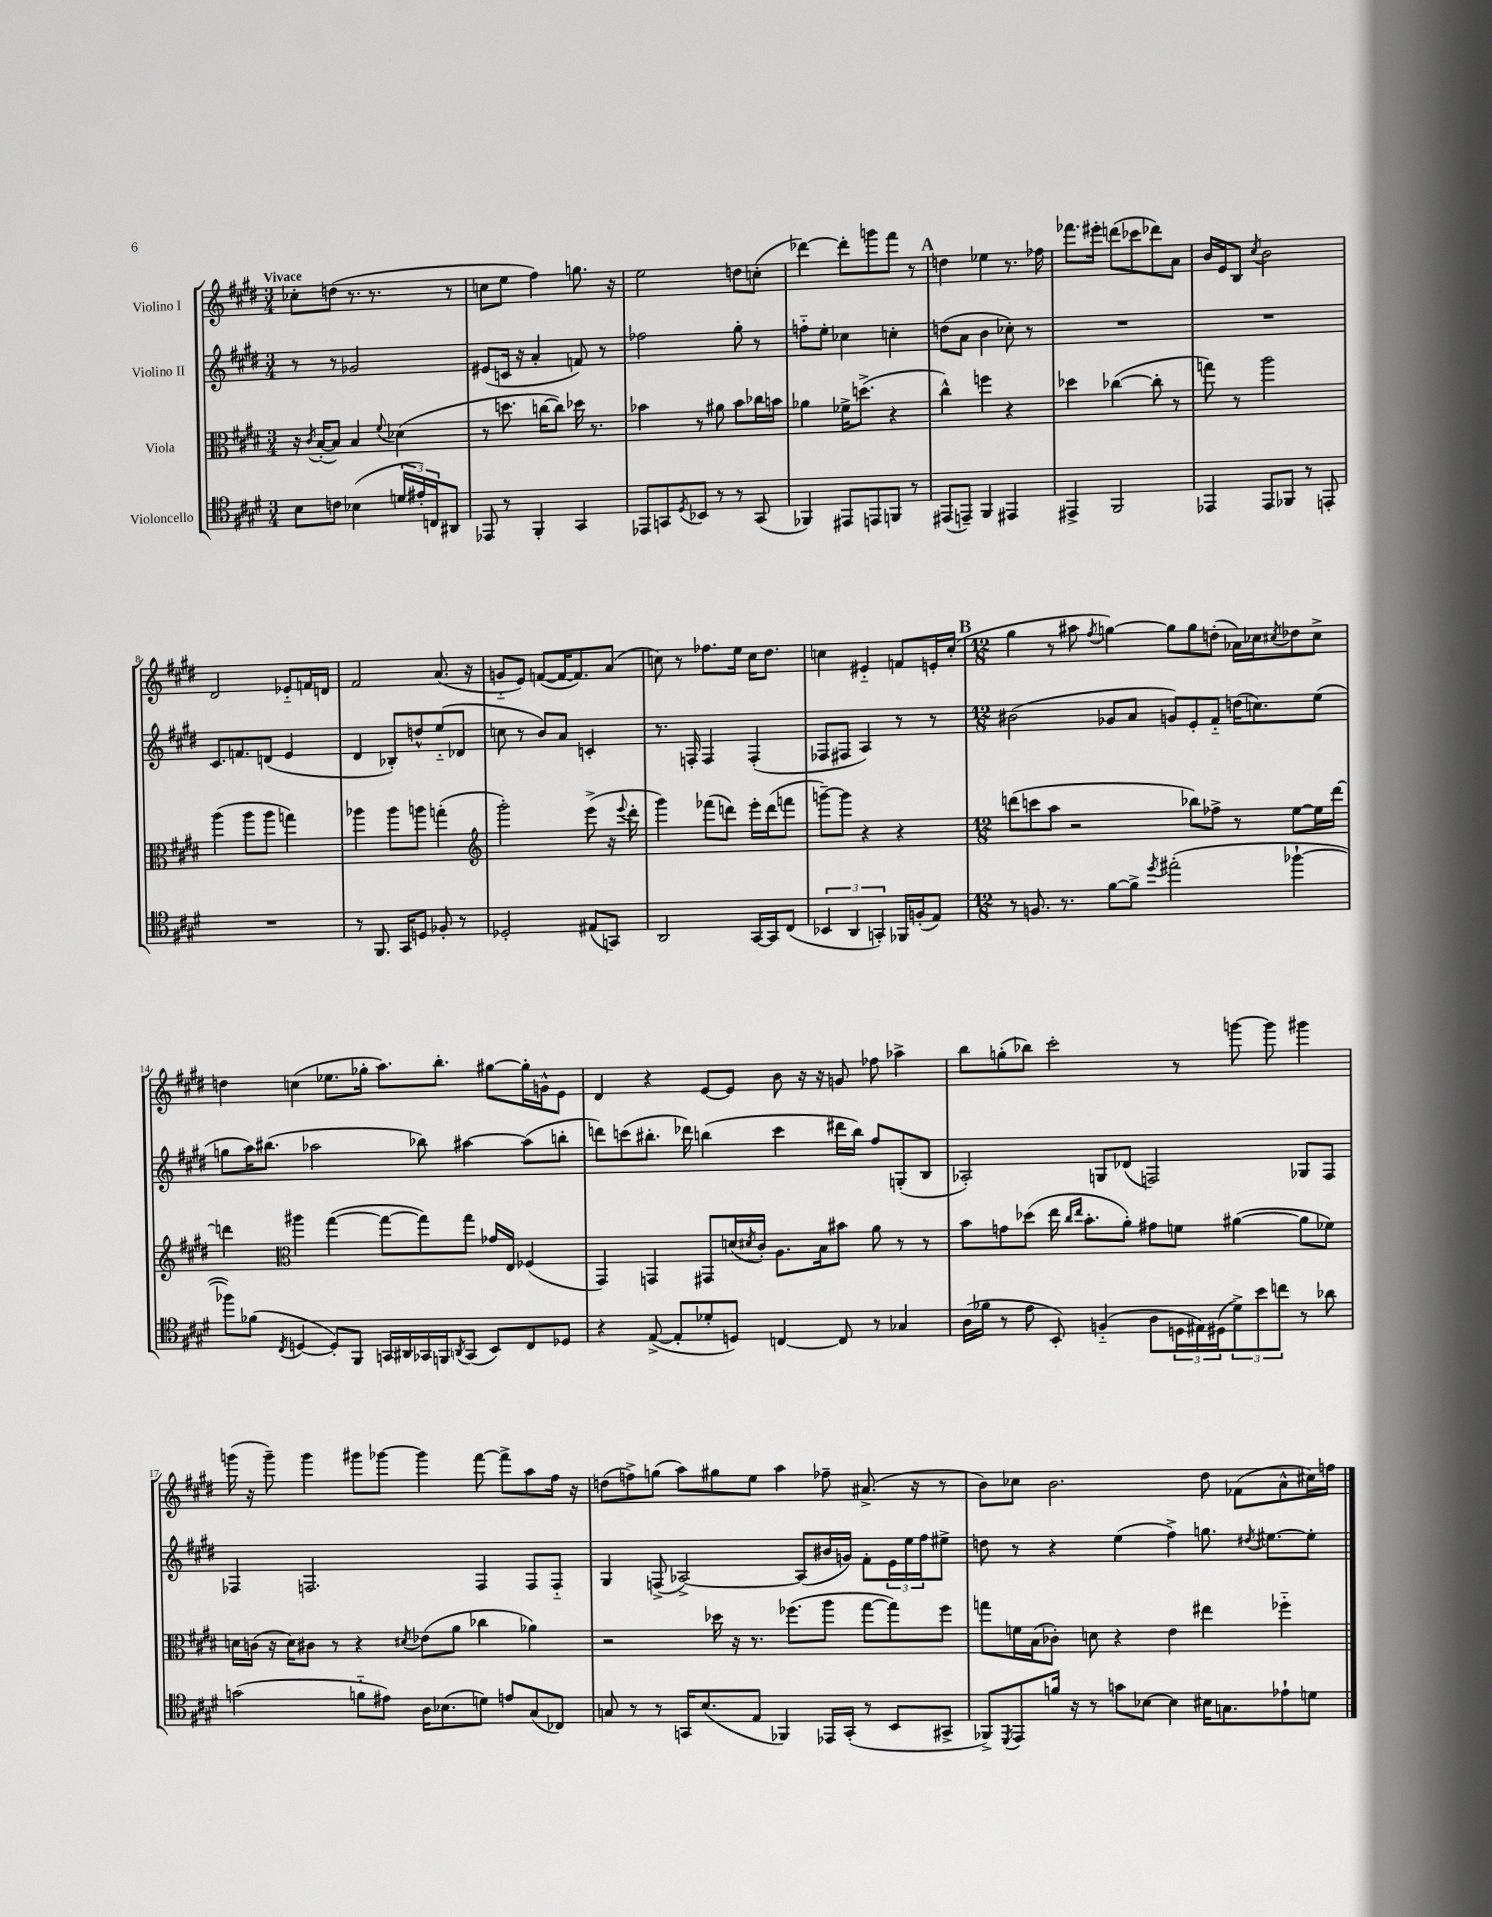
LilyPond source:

<<
\new StaffGroup <<
\new Staff = "s0" \with { instrumentName = "Violino I" } {
    \clef treble \key e \major \numericTimeSignature \time 3/4 \tempo "Vivace"
    ces''8-. d''8( r8. r8. r8 |
    c''8 e''8 fis''4) g''8. r16 |
    e''2 d''8 c''8-.( |
    des'''4~) des'''8-. g'''8 fis'''8 r8 |
    \mark \markup { \bold "A" } d''4 ees''4 r8. fes''16 |
    fes'''8. eis'''16-. d'''8( ces'''8 des'''8) a'8 |
    b'16 e'16 b8 \acciaccatura { cis''8 } b'2 |
    dis'2 ees'8-_ f'16 d'16 |
    fis'2 a'8.( r16 |
    g'8-_ e'8) f'8~( f'16~ f'8.) a'8( |
    c''8) r8 fes''8. e''16 c''16 dis''8. |
    c''4 eis'4-_ f'8 e'16-. c''16-.( |
    \mark \markup { \bold "B" } \numericTimeSignature \time 12/8 gis''4 r8 ais''8 \acciaccatura { fis''8 } g''4~) g''8 g''8 d''8-.( aes'16) ces''16 \acciaccatura { cis''8 } des''8 cis''8-> |
    d''4 c''4( ees''8. ges''16-. a''8.) b''8.-. gis''8~ gis''16-. g'16-^ e'8 |
    dis'4 r4 e'8~ e'8 b'8 r16 r16 g'8 fes''8 aes''4-> |
    b''8 g''8-.( bes''8) cis'''2-. r8 g'''8~ g'''8 gis'''4 |
    g'''16( r16 g'''8--) g'''4 gis'''8 ges'''8~ ges'''4 fis'''8~ fis'''8-> a''8 fis''16 r16 |
    d''8( f''8->) g''8( a''8) gis''8 e''8 a''4 fes''8-- ais'8.->( r16 r8 |
    b'8) ces''8 b'2. dis''8 fes'8( a'8-^ cis''16) f''16 \bar "|." |
}
\new Staff = "s1" \with { instrumentName = "Violino II" } {
    \clef treble \key e \major \numericTimeSignature \time 3/4
    r8 r8 ges'2 |
    eis'8( c'16 r16 a'4-. f'8) r8 |
    fes''2 gis''8-. r8 |
    f''8-_ e''8-. ces''4 c''4-. |
    \mark \markup { \bold "A" } d''8( a'8 b'4 ces''8-.) r8 |
    R2. |
    R2. |
    cis'8. f'8. d'8( e'4 |
    dis'4 bes8-.) d''8-^ e''8-_( des'8 |
    c''8 r8 b'8) a'8 c'4-. |
    r8. f16-. f4 f4-.( |
    fes8 fis8 a4) r8 r8 |
    \mark \markup { \bold "B" } \numericTimeSignature \time 12/8 bis'2( ges'8 a'8 g'8) e'8-. fis'8-_ d''16( c''8.) e''8( |
    g''8 a''16) bis''8.( aes''2 bes''8) ais''4~ ais''8( b''8-. |
    d'''8) c'''8( bis''8.-. des'''16) b''4( c'''4 dis'''16 b''16) fis''8 g8-.( b8 |
    aes2-.) g8 des'8( f2) ges8 f8 |
    fes4 f2. f4 f8 f8-_ |
    gis4 f8->( aes2~->) aes8( bis'16 g'16) fis'8-. \tuplet 3/2 { e'16 e''16 fis''16 } eis''8-> |
    d''8 r8 r4 e''4( fis''4->) g''8. \acciaccatura { dis''8 } eis''8.~ eis''8-. \bar "|." |
}
\new Staff = "s2" \with { instrumentName = "Viola" } {
    \clef alto \key e \major \numericTimeSignature \time 3/4
    r16 \acciaccatura { cis'8 } b16~-.( b8) b4 \appoggiatura { fis'8 } des'4( |
    r8 d''8. c''16~ c''8) des''16 r8. |
    bes'4 r8 ais'8 bes'8 ces''16 b'16 |
    aes'4 fes'16-> d''8.->( r4 |
    \mark \markup { \bold "A" } cis''4-^) f''4 r4 |
    des''4 ces''4~( ces''8-. r8 |
    g''8) r8 a''2 |
    a''4( a''8 a''8 g''4) |
    aes''4 aes''8 a''8 g''4-.( |
    \clef treble gis'''2-.) e'''8->( r16 \appoggiatura { e'''8 } dis'''16-. |
    gis'''4) fes'''8( d'''8) e'''16-. d'''16( f'''8 |
    g'''8~--) g'''8 r4 r4 |
    \mark \markup { \bold "B" } \numericTimeSignature \time 12/8 d'''8( c'''8 a''8 r2 bes''8) fes''8-> r8 e''8~ e''16 d'''16~ |
    d'''4 \clef alto ais''4 gis''4~( gis''8~ gis''8) gis''8 ges'16 e16 fes4( |
    gis,4) g,4 gis,8 d'16( \acciaccatura { dis'8 } cis'16-.) a8. b16 bis'8 a'8 r8 r8 |
    b'8 g'8 des''8( e''16 \grace { cis''16 e''16 } b'8.-. a'8-.) gis'8 f'8 ais'4~( ais'8 fes'8) |
    d'16 c'16( r16 d'16) cis'8 r8 r4 \acciaccatura { dis'8 } ees'8( a'8 ces''4 aes'4) |
    r2 des''16 r16 r8. fes''8.( a''8 gis''8~ gis''8) fes''8 |
    g''8 f'16 b16( ces'8-.) d'8 r4 e'4 eis''4 fes''4-_ \bar "|." |
}
\new Staff = "s3" \with { instrumentName = "Violoncello" } {
    \clef tenor \key e \major \numericTimeSignature \time 3/4
    b8 c'8 bes4( \tuplet 3/2 { d'16 eis'16-.) c16 } ais,8 |
    ees,8 r8 fis,4-. gis,4 |
    ees,8 g,8 \acciaccatura { dis8 } bes,8 r8 r8 g,8( |
    fes,4) eis,8 e,8 f,8 r8 |
    \mark \markup { \bold "A" } eis,8( e,8--) fis,4 eis,4 |
    eis,4-> fis,2 |
    ees,4 ees,8 fes,8 r8 e,8-. |
    R2. |
    r8 fis,8. gis,16 d8 fes8-. r8 |
    des2-. eis8( g,8) |
    a,2 gis,16~ gis,16 cis8( |
    \tuplet 3/2 { bes,4 a,4 g,4-.) } fes,16 f16-.( e8) |
    \mark \markup { \bold "B" } \numericTimeSignature \time 12/8 r8 f8. r8. fis'8~ fis'8-> \acciaccatura { dis''8 } eis''2-.( fes''4~-! |
    fes''8) fes'8( \acciaccatura { cis8 } d4~ d8-.) fis,8 g,16 ais,16 ges,16 f,16 \acciaccatura { a,8 } ges,8( b,8) cis8 des8 |
    r4 e8~->( e8-. des'8-. d8) c4~ c8 r8 ges4 |
    a16( fes'16 r8 e'8 b,8-.) f4-_( a8 \tuplet 3/2 { d16 eis16) dis16( } \tuplet 3/2 { dis'8->) b'8 c''8 } r8 aes'8 |
    g'2( f'8-_ eis'8) a16 bes8.( d'8) e'8 gis8( ces8) |
    g8 r8 r8 g,16 b8.( e8 fes,4) ees,16 g,16-.( r8 b,8 gis,8-> |
    fes,8->) \acciaccatura { dis,8 } e,8 f'16 r16 r8 g'8 bes8~ bes4 bis16 g8. ees'8-! d'8 \bar "|." |
}
>>
>>
